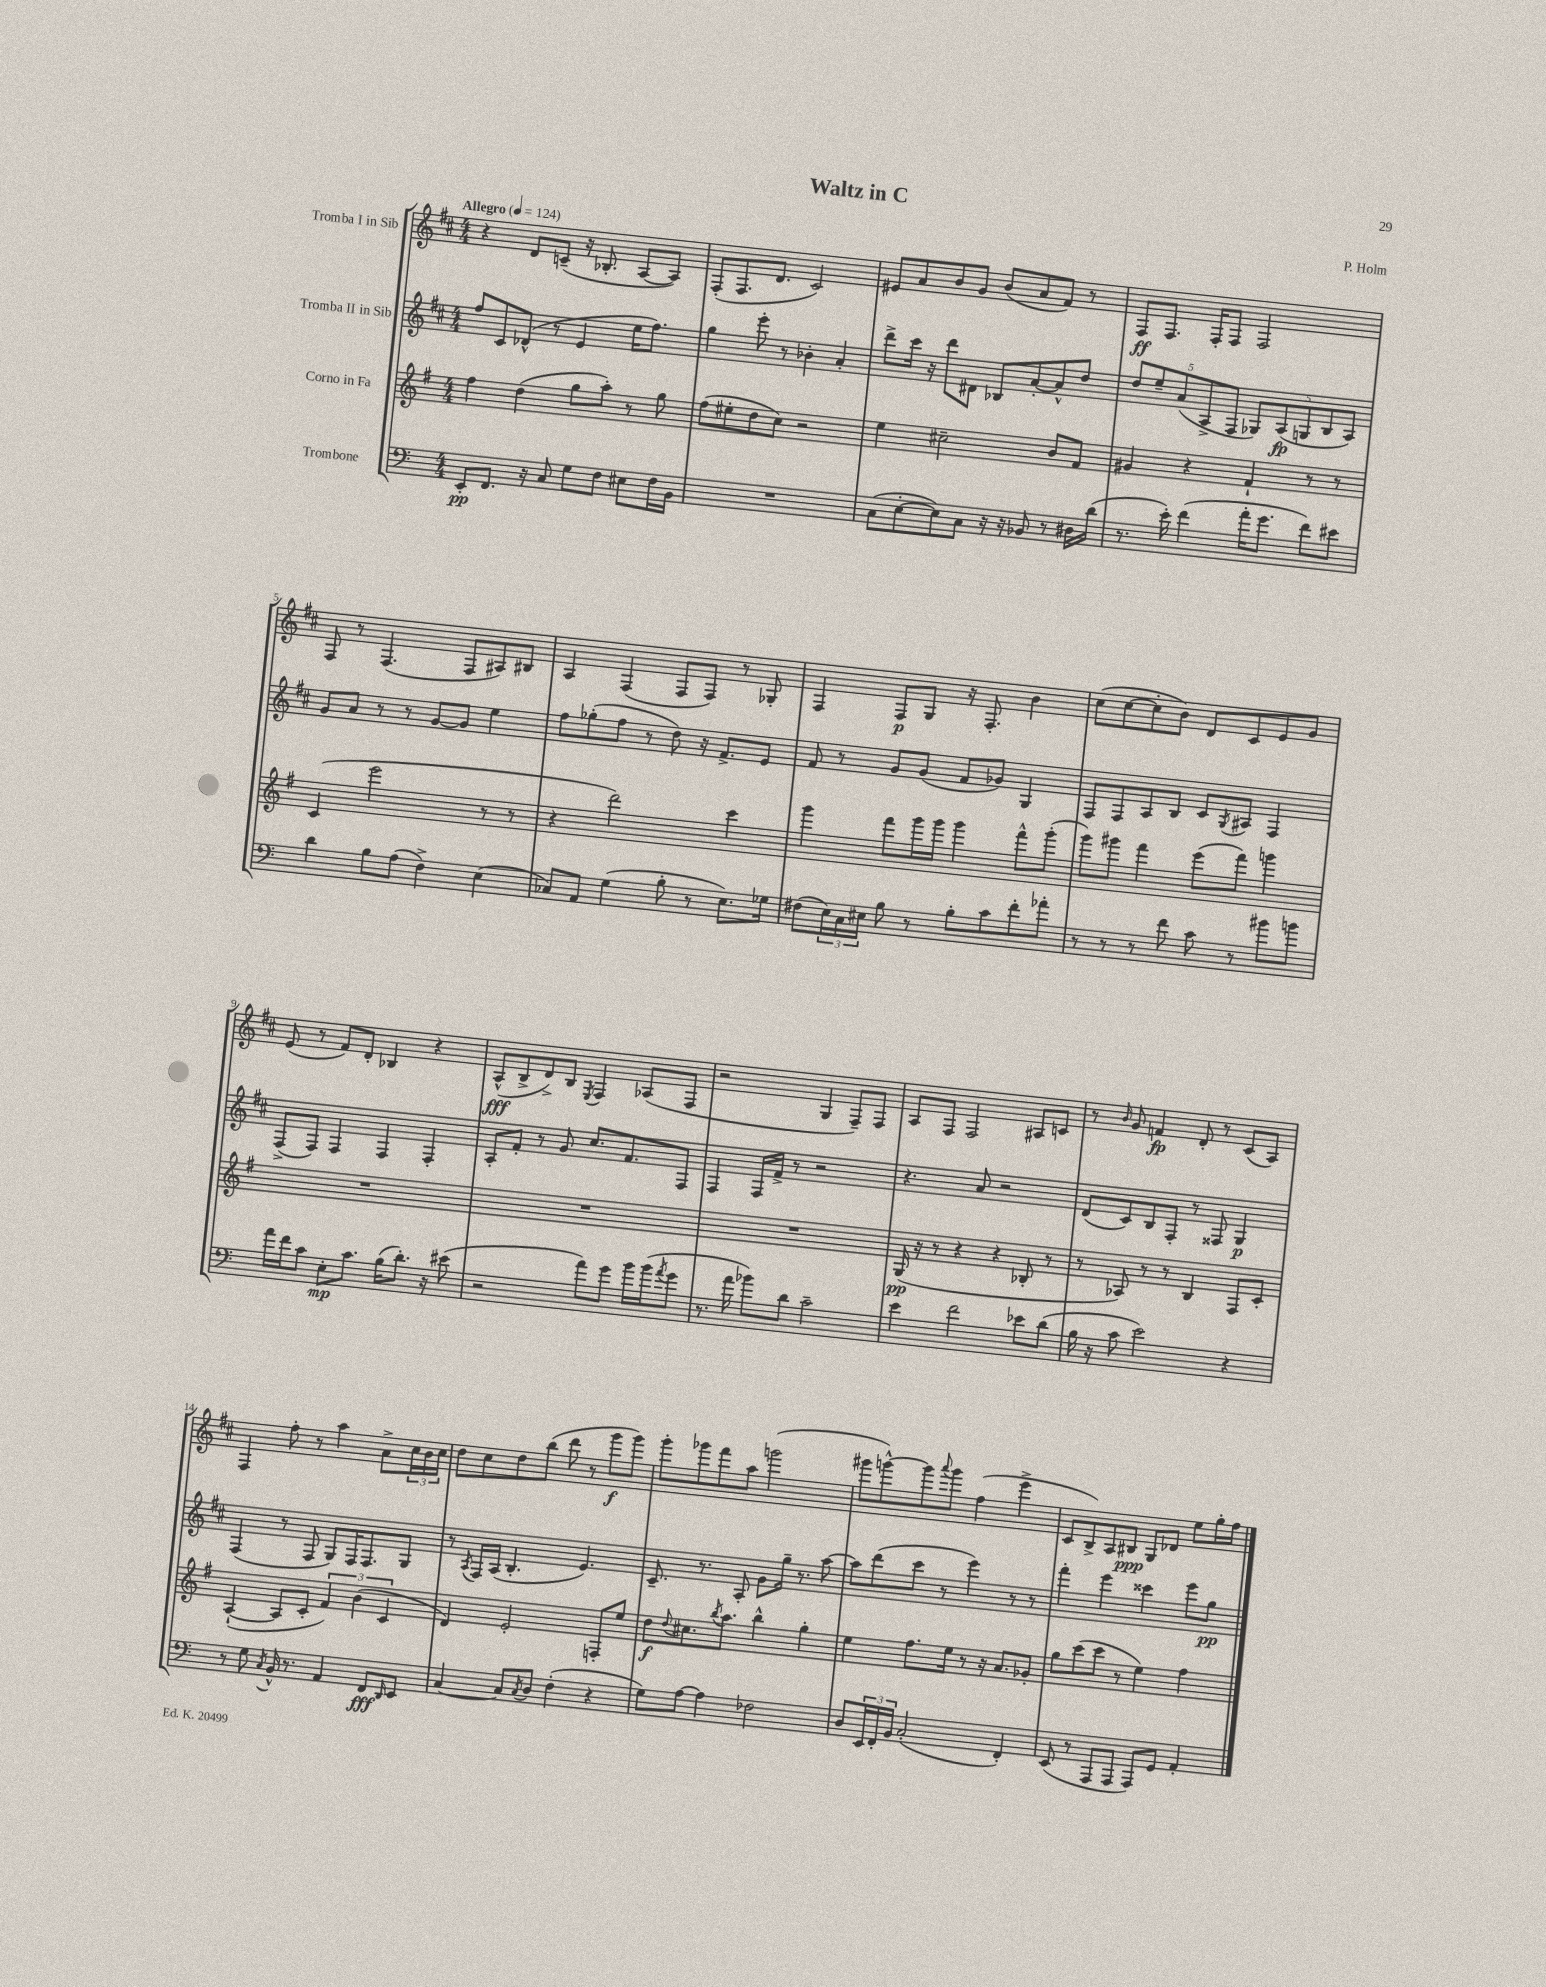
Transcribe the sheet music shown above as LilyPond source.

\header { title = "Waltz in C" composer = "P. Holm" }
<<
\new StaffGroup <<
\new Staff = "s0" \with { instrumentName = "Tromba I in Sib" } {
    \clef treble \key d \major \numericTimeSignature \time 4/4 \tempo "Allegro" 4 = 124
    r4 d'8 c'8--( r16 bes8.-. a8~ a8) |
    fis8-.( fis8. d'8. cis'2) |
    eis'8 a'8 b'8 g'8 b'8( a'8 fis'8) r8 |
    fis8\ff fis8. fis16-. fis8 fis2 |
    fis8 r8 fis4.( fis8 ais8) bis8 |
    a4 fis4( fis8 fis8) r8 ges8-. |
    fis4 fis8\p g8 r16 fis8.-. b'4 |
    cis''8( cis''8~ cis''8-. b'8) d'8 cis'8 e'8 g'8 |
    e'8( r8 fis'8) d'8-. bes4 r4 |
    a8-^\fff( b8-> d'8->) b8 \acciaccatura { e8 } fis4 aes8( fis8 |
    r2 g4 fis8--) fis8 |
    a8 fis8 fis2 ais8 c'8 |
    r8 \grace { b'16 } g'8 f'4\fp d'8-. r8 cis'8( a8) |
    fis4 fis''8-. r8 a''4 a'8-> \tuplet 3/2 { cis''16 b'16 cis''16 } |
    d''8 cis''8 d''8 b''8( d'''8 r8 g'''8\f g'''8) |
    g'''8-. ges'''8 fis'''8 a''8 g'''2( |
    gis'''8 g'''8~-^) g'''8 \appoggiatura { a'''8 } g'''8 fis''4( e'''4-> |
    cis'8 b8->) a8 bis8\ppp g8 des'8 e''8 g''16-. fis''16 \bar "|." |
}
\new Staff = "s1" \with { instrumentName = "Tromba II in Sib" } {
    \clef treble \key d \major \numericTimeSignature \time 4/4
    fis''8 cis'8 des'8-^( r8 e'4 e''16 fis''8.) |
    g''4 e'''8-. r8 bes'4-. a'4-. |
    d'''8-> cis'''16 r16 d'''8 dis'8 bes8 a'8~-. a'8-^ d''8 |
    \tuplet 5/4 { d''8 e''8-- a'8( a8-> fis8 } \tuplet 5/4 { ges8) a8\fp( g8 b8 a8) } |
    g'8 a'8 r8 r8 g'8~ g'8 e''4 |
    fis''8 ges''8-.( fis''8 r8 d''8) r16 fis'8.-> e'8 |
    fis'8 r8 g'8 g'8( fis'8 ges'8) g4 |
    fis8 fis8 a8 b8 cis'8 \acciaccatura { g8 } ais8 fis4 |
    fis8->( fis8) fis4 fis4 fis4-. |
    a8-. fis'8-. r8 g'8 cis''8. fis'8. fis8 |
    fis4 fis16 fis'16-> r8 r2 |
    r4. a'8 r2 |
    d'8( cis'8) b8 fis8-. r8 fisis8 g4\p |
    fis4( r8 fis8 g8) fis16 fis8. g8 |
    r8 \acciaccatura { a8 } fis16 a16( b4.-. e'4.) |
    cis'8.-- r8. a8-. g'8 g''16-- r8. a''8~ |
    a''8 d'''8( cis'''8 r8 e'''4) r8 r8 |
    fis'''4-. e'''4 cisis'''4 e'''8 g''8\pp \bar "|." |
}
\new Staff = "s2" \with { instrumentName = "Corno in Fa" } {
    \clef treble \key g \major \numericTimeSignature \time 4/4
    fis''4 d''4( g''8 a''8-.) r8 g''8 |
    fis''8( eis''8-. d''8 c''8) r2 |
    e''4 cis''2-- b'8 fis'8 |
    gis'4 r4 fis'4-! r8 r8 |
    c'4( e'''2 r8 r8 |
    r4 d'''2) c'''4 |
    g'''4 fis'''8 g'''16 g'''16 g'''4 fis'''8-^ g'''8-.( |
    g'''8) gis'''8 fis'''4 e'''8( fis'''8) g'''4 |
    R1 |
    R1 |
    R1 |
    g16\pp( r16 r8 r4 r4 bes8-. r8 |
    r8 aes8) r8 r8 b4 fis8 c'8-. |
    a4~-!( a8 c'8-. \tuplet 3/2 { fis'4) b'4( c'4 } |
    d'4) e'2-. f8-. e''8 |
    d''8\f \appoggiatura { d''8 } cis''8. \acciaccatura { b''8 } a''8. b''4-^ g''4-. |
    e''4 fis''8. e''16 r8 r16 a'8. ges'8-. |
    g''8 c'''8( c'''8 r8 e''4) fis''4 \bar "|." |
}
\new Staff = "s3" \with { instrumentName = "Trombone" } {
    \clef bass \key c \major \numericTimeSignature \time 4/4
    e,8-.\pp f,8. r16 c8 g8 f8 eis8 f16 b,16 |
    R1 |
    c8( e8~-. e8) c8 r16 r16 bes,8 r8 dis16 d'16( |
    r8. e'16-.) f'4( a'16-. g'8. f'8) eis'8 |
    d'4 b8 a8( f4->) e4( |
    ces8) a,8 g4( b8-. r8 e8.) ges16 |
    fis8( \tuplet 3/2 { e16) c16 eis16 } b8 r8 b8-. c'8 f'8-. aes'8-. |
    r8 r8 r8 f'8 c'8 r8 bis'8 b'8 |
    a'16 f'16 c'8 e8-.\mp c'8. b16( d'8.-.) r16 eis'8( |
    r2 a'8) g'8 b'16 b'16( \acciaccatura { a'8 } g'8 |
    r8. a'16 bes'8) d'8 c'2-- |
    e'4 f'2 ees'8 d'8( |
    b16 r16 c'8 e'2) r4 |
    r8 g8 \acciaccatura { c8 } b,16-^ r8. a,4 f,8\fff \grace { d,16 } e,8 |
    c4~ c8 \acciaccatura { c8 } d8 f4-.( r4 |
    g8) a8~ a4 fes2 |
    d8 \tuplet 3/2 { e,16 f,16-. b,16 } c2-.( f,4-.) |
    e,8( r8 a,,8 a,,8 a,,8) g,8 a,4-. \bar "|." |
}
>>
>>
